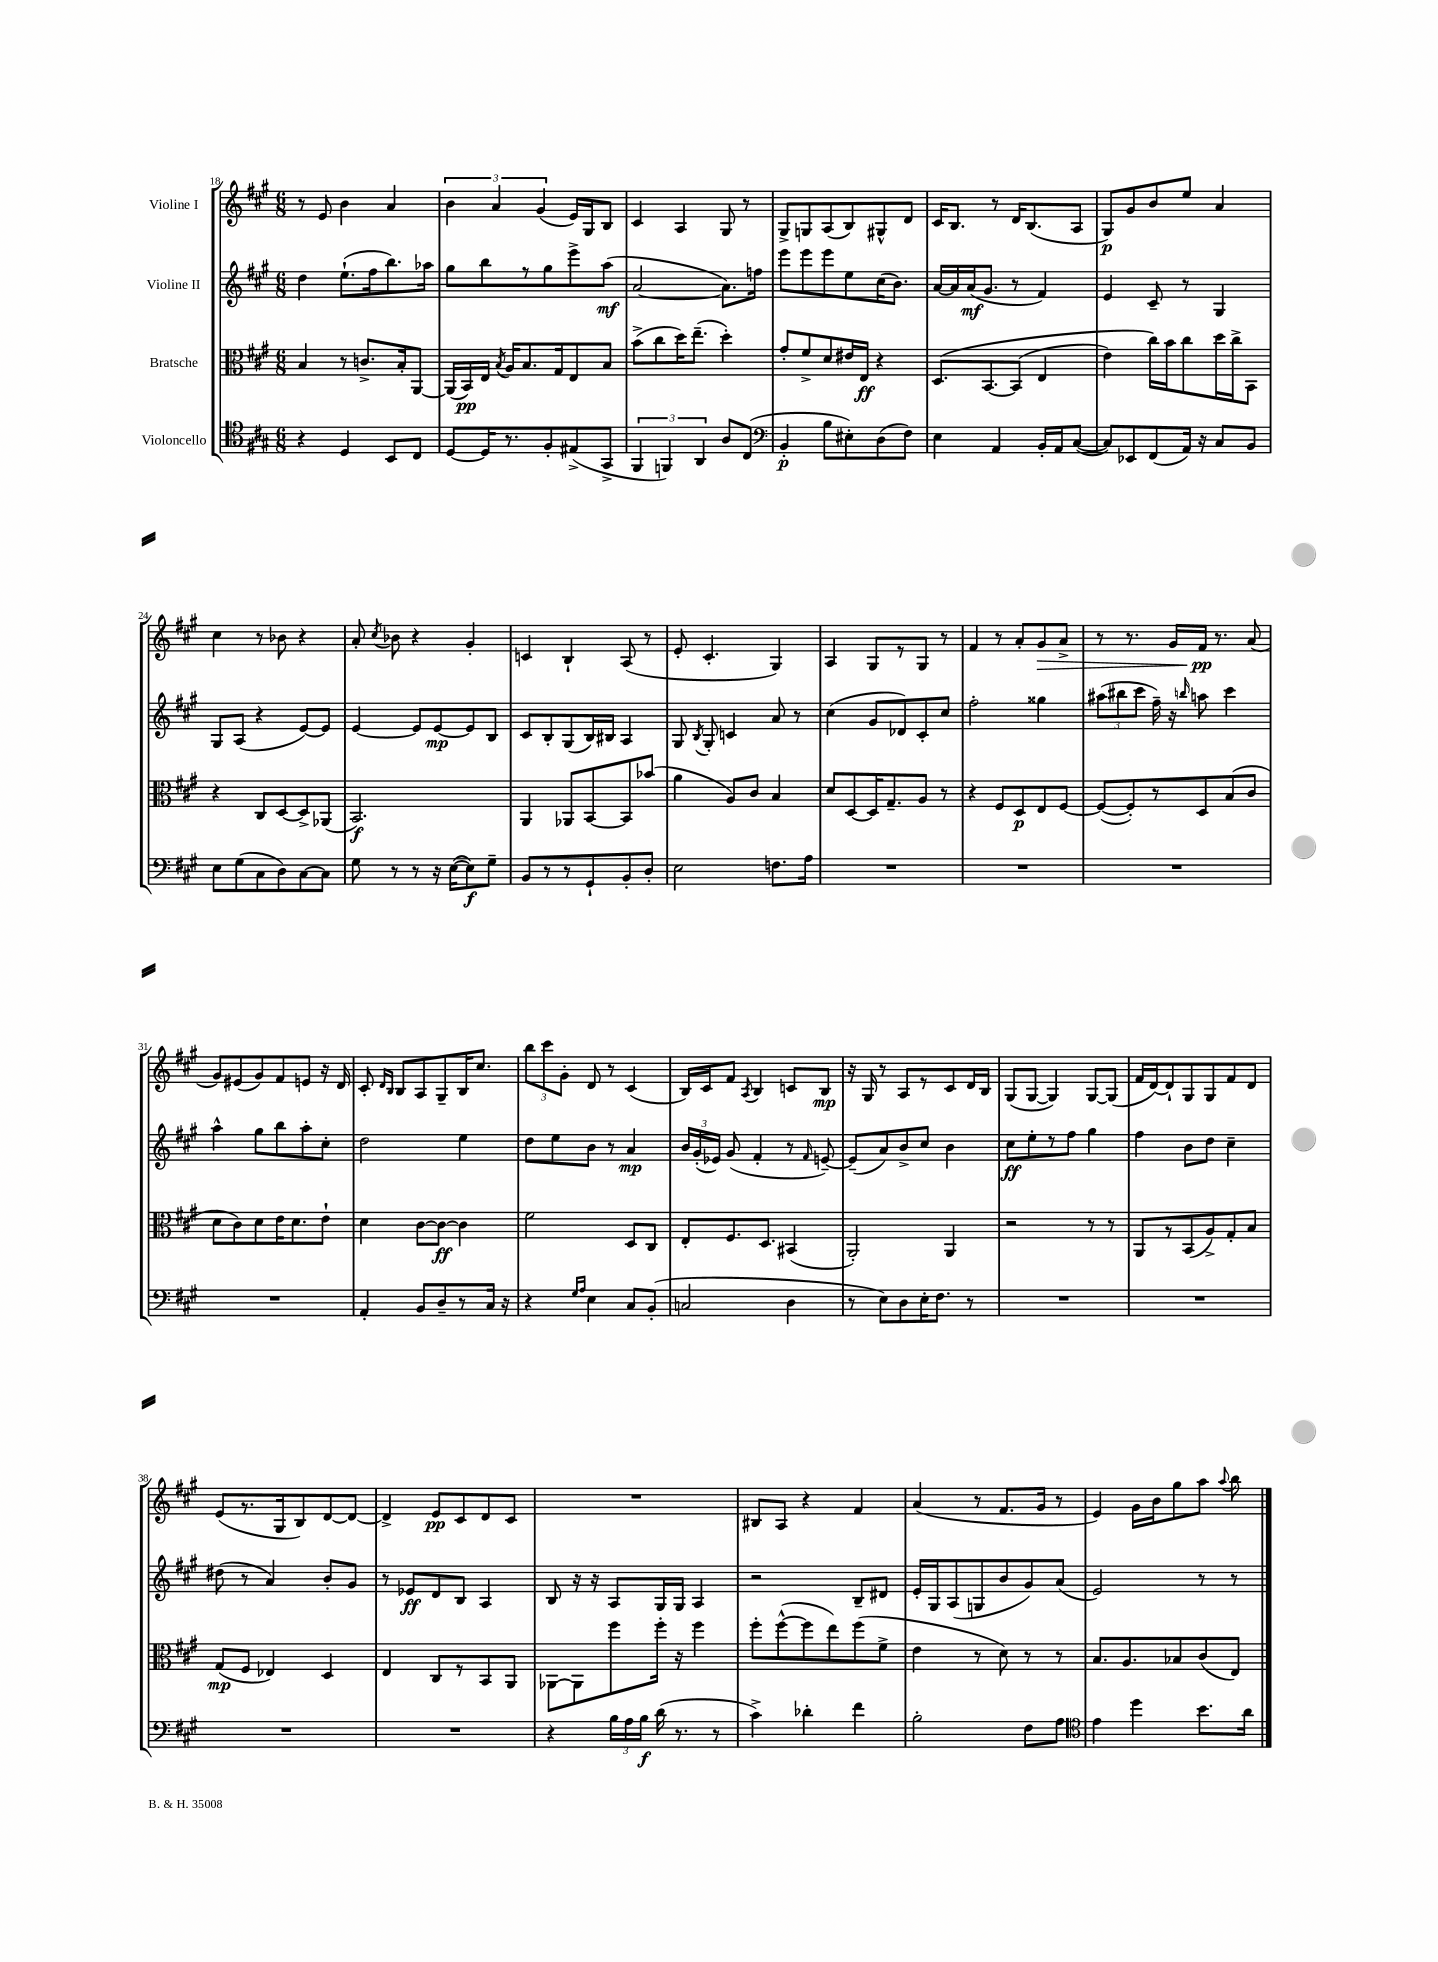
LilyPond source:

<<
\new StaffGroup <<
\new Staff = "s0" \with { instrumentName = "Violine I" } {
    \clef treble \key a \major \numericTimeSignature \time 6/8
    \autoBeamOff r8 e'8 b'4 a'4 |
    \tuplet 3/2 { b'4 a'4 gis'4( } e'16[) gis16 b8] |
    cis'4 a4 gis8 r8 |
    gis8[-> g8 a8( b8) gis8-^ d'8] |
    cis'16[ b8.] r8 d'16[ b8.( a8] |
    gis8[\p) gis'8 b'8 e''8] a'4 |
    cis''4 r8 bes'8 r4 |
    a'8-. \acciaccatura { cis''8 } bes'8 r4 gis'4-. |
    c'4 b4-! a8( r8 |
    e'8-. cis'4.-. gis4) |
    a4 gis8[ r8 gis8] r8 |
    fis'4 r8 a'8[-. gis'8\> a'8]-> |
    r8 r8. gis'16[ fis'16]\pp\! r8. a'8( |
    gis'8[) eis'8( gis'8) fis'8 e'8] r16 d'16 |
    cis'8-. \grace { d'16[ b16] } b8[ a8 gis8-- b16 cis''8.] |
    \tuplet 3/2 { b''8[ cis'''8 gis'8]-. } d'8 r8 cis'4( |
    b16[) cis'16 fis'8] \acciaccatura { a8 } b4 c'8[ b8]\mp |
    r16 gis16 r8 a8[ r8 cis'8 d'16 b16] |
    gis8[( gis8]~ gis4) gis8[~ gis8]( |
    fis'16[ d'16~) d'8-! gis8 gis8 fis'8 d'8] |
    e'8[( r8. gis16 b8) d'8~ d'8]~ |
    d'4-> e'8[\pp cis'8 d'8 cis'8] |
    R2. |
    bis8[ a8] r4 fis'4 |
    a'4( r8 fis'8.[ gis'16] r8 |
    e'4) gis'16[ b'16 gis''8 a''8] \appoggiatura { a''8 } b''8 \bar "|." |
}
\new Staff = "s1" \with { instrumentName = "Violine II" } {
    \clef treble \key a \major \numericTimeSignature \time 6/8
    \autoBeamOff d''4 e''8.[-!( fis''16 b''8.) aes''16] |
    gis''8[ b''8 r8 gis''8 e'''8-> a''8]\mf( |
    a'2~ a'8.[) f''16] |
    e'''8[ e'''8 e'''8 e''8 cis''16( b'8.]) |
    a'16[~ a'16 a'16\mf( gis'8.] r8 fis'4) |
    e'4 cis'8-- r8 gis4 |
    gis8[ a8]( r4 e'8[~) e'8] |
    e'4~ e'8[ e'8~\mp e'8 b8] |
    cis'8[ b8-. gis8( b16) bis16] a4 |
    gis8 \acciaccatura { b8 } gis8-. c'4 a'8 r8 |
    cis''4( gis'8[ des'8) cis'8-. cis''8] |
    fis''2-. gisis''4 |
    \tuplet 3/2 { ais''8[( bis''8 cis'''8] } fis''16--) r16 \grace { b''16 } a''8 cis'''4 |
    a''4-^ gis''8[ b''8 a''8-. cis''8]-. |
    d''2 e''4 |
    d''8[ e''8 b'8] r8 a'4\mp |
    \tuplet 3/2 { b'16[ gis'16-.( ees'16]) } gis'8( fis'4-. r8 \grace { fis'16 } e'8~--) |
    e'8[--( a'8) b'8-> cis''8] b'4 |
    cis''8[\ff e''8-. r8 fis''8] gis''4 |
    fis''4 b'8[ d''8] cis''4-- |
    dis''8( r8 a'4) b'8[-. gis'8] |
    r8 ees'8[\ff d'8 b8] a4 |
    b8 r16 r16 a8[ gis16 gis16] a4 |
    r2 b8[-- dis'8] |
    e'16[-. gis16 a8( g8 b'8 gis'8) a'8]( |
    e'2) r8 r8 \bar "|." |
}
\new Staff = "s2" \with { instrumentName = "Bratsche" } {
    \clef alto \key a \major \numericTimeSignature \time 6/8
    \autoBeamOff b4 r8 c'8.[-> b16-. a,8]~ |
    a,16[( b,16\pp) e16] \acciaccatura { b8 } a16[ b8. gis16 e8 b8] |
    b'8[->( cis''8 d''16) e''8.]--( d''4-.) |
    gis'8[-. fis'8-> d'8 eis'16 e16]\ff r4 |
    d8.[\( b,8.~ b,8]( e4 |
    e'4) cis''16[\) b'16 cis''8 d''16 cis''16-> b,8] |
    r4 cis8[ d8~ d8-> aes,8]( |
    b,2.\f) |
    a,4 aes,8[ b,8~ b,8 bes'8]( |
    a'4 a8[) cis'8] b4 |
    d'8[ d8~ d16 gis8.-- a8] r8 |
    r4 fis8[ d8\p e8 fis8]~ |
    fis8[~( fis8-.) r8 d8 b8( cis'8] |
    d'8[ cis'8) d'8 e'16 d'8. e'8]-! |
    d'4 cis'8[~ cis'8]~\ff cis'4 |
    fis'2 d8[ cis8] |
    e8[-. fis8. d8.] bis,4( |
    a,2-.) a,4 |
    r2 r8 r8 |
    a,8[ r8 b,8( a8->) gis8-. b8] |
    gis8[\mp( fis8] ees4) d4 |
    e4 cis8[ r8 b,8 a,8] |
    aes,8[~ aes,8 fis''8 fis''16]-. r16 fis''4 |
    fis''8[-. fis''8~-^( fis''8 e''8) fis''8( fis'8]-> |
    e'4 r8 d'8) r8 r8 |
    b8.[ a8. bes8 cis'8( e8]) \bar "|." |
}
\new Staff = "s3" \with { instrumentName = "Violoncello" } {
    \clef tenor \key a \major \numericTimeSignature \time 6/8
    \autoBeamOff r4 d4 b,8[ cis8] |
    d8[~ d16 r8. fis8-. eis8->( gis,8]-> |
    \tuplet 3/2 { fis,4 f,4) a,4 } a8[ cis8]( |
    \clef bass b,4-.\p b8[ eis8-.) d8( fis8]) |
    e4 a,4 b,16[-. a,16 cis8]~( |
    cis8[) ees,8 fis,8( a,16]) r16 cis8[ b,8] |
    e8[ gis8( cis8 d8) cis8~ cis8] |
    gis8 r8 r8 r16 e16[~( e8\f) gis8]-- |
    b,8[ r8 r8 gis,8-! b,8-. d8]-. |
    e2 f8.[ a16] |
    R2. |
    R2. |
    R2. |
    R2. |
    a,4-. b,8[ d8-- r8 cis16] r16 |
    r4 \grace { gis16[ a16] } e4 cis8[ b,8]-.( |
    c2 d4 |
    r8 e8[) d8 e16-. fis8.] r8 |
    R2. |
    R2. |
    R2. |
    R2. |
    r4 \tuplet 3/2 { b16[ a16 b16]\f } d'16( r8. r8 |
    cis'4->) des'4-. fis'4 |
    b2-. fis8[ a8] |
    \clef tenor e'4 d''4 b'8.[ a'16] \bar "|." |
}
>>
>>
\layout { \context { \Score currentBarNumber = #18 } }
